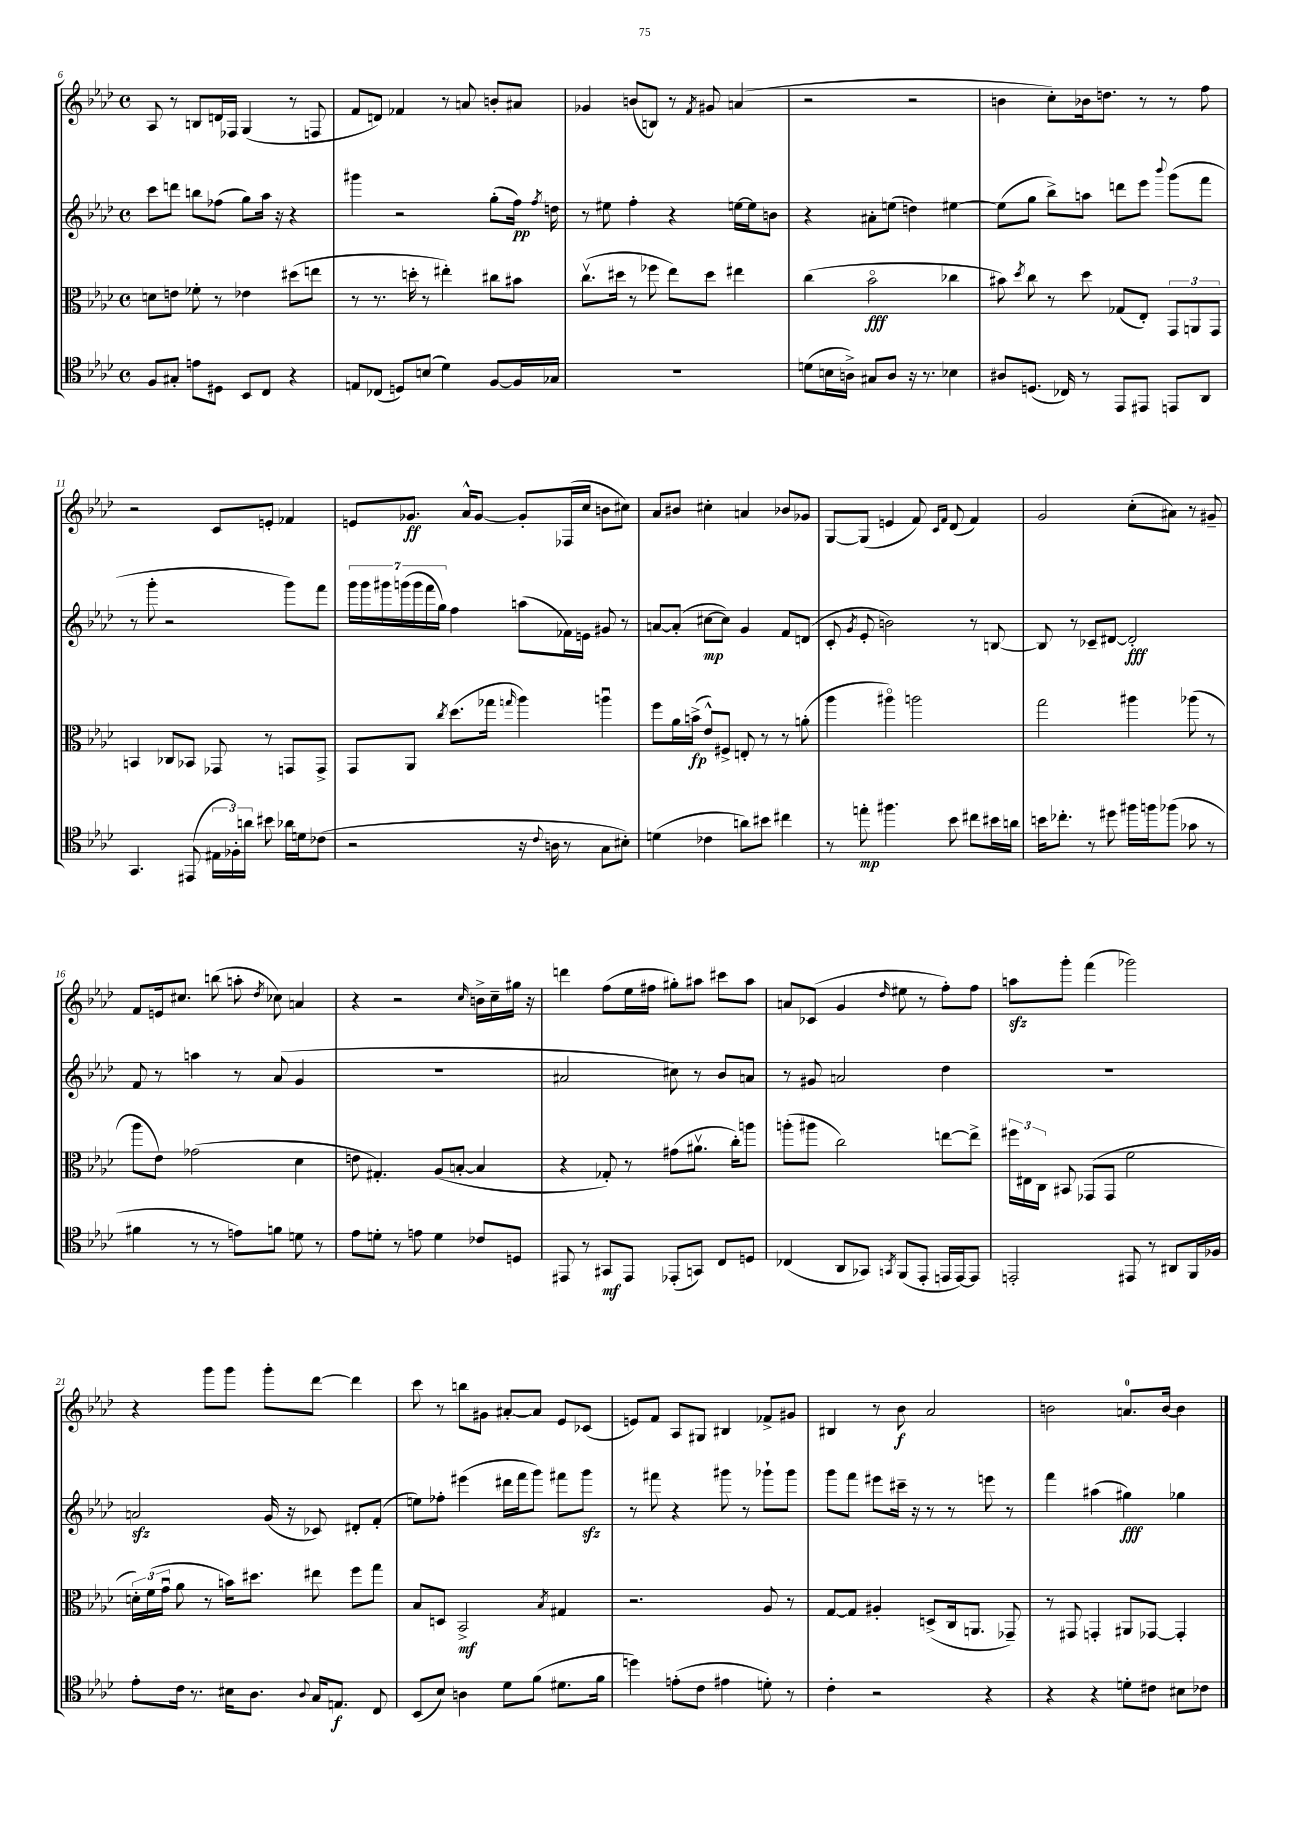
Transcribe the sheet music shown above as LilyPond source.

<<
\new StaffGroup <<
\new Staff = "s0" {
    \clef treble \key aes \major \defaultTimeSignature \time 4/4
    \autoBeamOff aes8 r8 b8[ d'16 fes16] g4( r8 f8 |
    f'8[ d'8]) fes'4 r8 a'8 b'8[-. ais'8] |
    ges'4 b'8[( b8]) r8 \acciaccatura { f'8 } gis'8 a'4( |
    r2 r2 |
    b'4 c''8[-.) bes'16 d''8.] r8 r8 f''8 |
    r2 c'8[ e'8]-. fes'4 |
    e'8[ ges'8.]\ff aes'16[-^ ges'8]~ ges'8[-. fes16( c''16] b'8[ cis''8]) |
    aes'8[ bis'8] cis''4-. a'4 bes'8[ ges'8] |
    g8[~ g8]( e'4 f'8) \grace { c'16[ f'16] } des'8( f'4) |
    g'2 c''8[-.( ais'8]) r8 gis'8-- |
    f'8[ e'16 cis''8.] b''8( a''8-. \acciaccatura { des''8 } ces''8) a'4 |
    r4 r2 \grace { c''16 } b'16[-> c''16-- gis''16] r16 |
    d'''4 f''8[( ees''16 fis''16] gis''8[-.) ais''8] cis'''8[ ais''8] |
    a'8[ ces'8]( g'4 \grace { des''16 } eis''8 r8 f''8[-.) f''8] |
    a''8[\sfz g'''8]-. f'''4( ges'''2) |
    r4 g'''8[ g'''8] g'''8[-. des'''8]~ des'''4 |
    c'''8 r8 b''8[ gis'8] ais'8[~-. ais'8] ees'8[ ces'8]( |
    e'8[) f'8] aes8[ gis8] bis4 fes'8[-> gis'8] |
    bis4 r8 bes'8\f aes'2 |
    b'2 a'8.[-0 b'16]~ b'4 \bar "|." |
}
\new Staff = "s1" {
    \clef treble \key aes \major \defaultTimeSignature \time 4/4
    \autoBeamOff c'''8[ d'''8] b''8[ fes''8]( g''8[) aes''16] r16 r4 |
    gis'''4 r2 g''8[-.( f''16]\pp) \acciaccatura { f''8 } d''16 |
    r8 eis''8 f''4-. r4 e''16[~ e''16 b'8] |
    r4 ais'8[-. e''8]( d''4) eis''4~ |
    eis''8[( g''8] bes''8[->) a''8] d'''8[ ees'''8] \appoggiatura { bes'''8 } g'''8[( f'''8] |
    r8 g'''8-. r2 g'''8[) f'''8] |
    \tuplet 7/4 { g'''16[ g'''16 gis'''16 g'''16( g'''16 f'''16 g''16]) } f''4 a''8[( fes'16) e'16] gis'8 r8 |
    a'8[~ a'8]-.( cis''8[~\mp cis''8]) g'4 f'8[ d'8]( |
    c'8-. \acciaccatura { g'8 } ees'8-. b'2) r8 b8~ |
    b8 r8 ces'8[-- dis'8]~ dis'2-.\fff |
    f'8 r8 a''4 r8 aes'8( g'4 |
    R1 |
    ais'2 cis''8) r8 bes'8[ a'8] |
    r8 gis'8 a'2 des''4 |
    R1 |
    a'2\sfz g'16( r16 ces'8) dis'8[-. f'8]-.( |
    e''8[) fes''8]-. eis'''4( dis'''16[ f'''16 g'''8]) fis'''8[ g'''8]\sfz |
    r8 fis'''8 r4 gis'''8 r8 ges'''8[-! ges'''8] |
    g'''8[ f'''8] eis'''8[ cis'''16]-- r16 r8 r8 e'''8 r8 |
    f'''4 ais''4( gis''4\fff) ges''4 \bar "|." |
}
\new Staff = "s2" {
    \clef alto \key aes \major \defaultTimeSignature \time 4/4
    \autoBeamOff d'8[ e'8] fes'8-. r8 ees'4 dis''8[( e''8] |
    r8 r8. d''16-. r8 eis''4-.) cis''8[ bis'8] |
    c''8.[\upbow( dis''16] r8 fes''8 ees''8[) dis''8] eis''4 |
    c''4( bes'2\flageolet\fff ces''4 |
    bis'8) \acciaccatura { des''8 } c''8 r8 des''8 ges8[( ees8]-.) \tuplet 3/2 { g,8[ a,8 g,8] } |
    b,4 ces8[ bes,8] ges,8 r8 g,8[ g,8]-> |
    g,8[ aes,8] \acciaccatura { c''8 } des''8.[( ges''16] \grace { g''16 } aes''4) a''4\downbow |
    f''8[ aes'16 b'16]->\fp( ees'8[-^) fis8]-> e8-. r8 r8 a'8-.( |
    aes''4 ais''4\flageolet) a''2 |
    g''2 ais''4 aes''8( r8 |
    aes''8[ ees'8]) ges'2( des'4 |
    e'8 gis4.-.) aes8[( b8]~-. b4 |
    r4 ges8-.) r8 gis'8[( ais'8.]\upbow c''16[-.) a''8] |
    a''8[-.( ais''8] c''2) e''8[~ e''8]-> |
    \tuplet 3/2 { fis''16[ eis16 c16] } bis,8 ges,8[( ges,8] f'2 |
    \tuplet 3/2 { d'16[-.) f'16( g'16]\downbow } aes'8 r8 b'16[) dis''8.] eis''8 f''8[ g''8] |
    bes8[ d8] bes,2->\mf \acciaccatura { bes8 } gis4 |
    r2. aes8 r8 |
    g8[~ g8] ais4-. d8[->( c16 a,8.] ges,8--) |
    r8 gis,8 g,4-. ais,8[ ges,8]~ ges,4-. \bar "|." |
}
\new Staff = "s3" {
    \clef tenor \key aes \major \defaultTimeSignature \time 4/4
    \autoBeamOff f8[ gis8]-. e'8[ dis8] bes,8[ c8] r4 |
    e8[ ces8]( d8[) b8]( des'4) f8[~ f16 ges16] |
    R1 |
    d'8[( b16 a16]->) gis8[ a8] r16 r8. bes4 |
    ais8[ d8.]( ces16) r8 ees,8[ eis,8] e,8[ aes,8] |
    g,4. eis,8( \tuplet 3/2 { eis16[ fes16-.) a'16] } bis'8 aes'16[ d'16 ces'8]( |
    r2 r16 \appoggiatura { c'8 } a16 r8 g8[ bis8]-.) |
    d'4( ces'4 a'8[) bis'8] cis''4 |
    r8 e''8-.\mp fis''4. bes'8 cis''8[ bis'16 a'16] |
    b'16[ ces''8.]-. r8 dis''8 fis''16[ f''16 fes''8]( ges'8 r8 |
    fis'4 r8 r8 e'8[) f'8] d'8 r8 |
    ees'8[ d'8]-. r8 e'8 d'4 ces'8[ d8] |
    eis,8 r8 gis,8[\mf eis,8] ees,8[-.( g,8]) c8[ d8] |
    ces4( aes,8[ ges,8]) \acciaccatura { g,8 } f,8[( ees,8]-. e,16[ e,16~) e,8] |
    e,2-. eis,8 r8 ais,8[ f,16 fes16] |
    ees'8[-. c'16] r8. bis16[ aes8.] \appoggiatura { aes8 } g16[ e8.]\f c8 |
    bes,8[( bes8]) a4 des'8[ f'8]( dis'8.[ f'16] |
    d''4) e'8[-.( c'8] eis'4 d'8-.) r8 |
    c'4-. r2 r4 |
    r4 r4 d'8[-. cis'8] bis8[ ces'8] \bar "|." |
}
>>
>>
\layout { \context { \Score currentBarNumber = #6 } }
